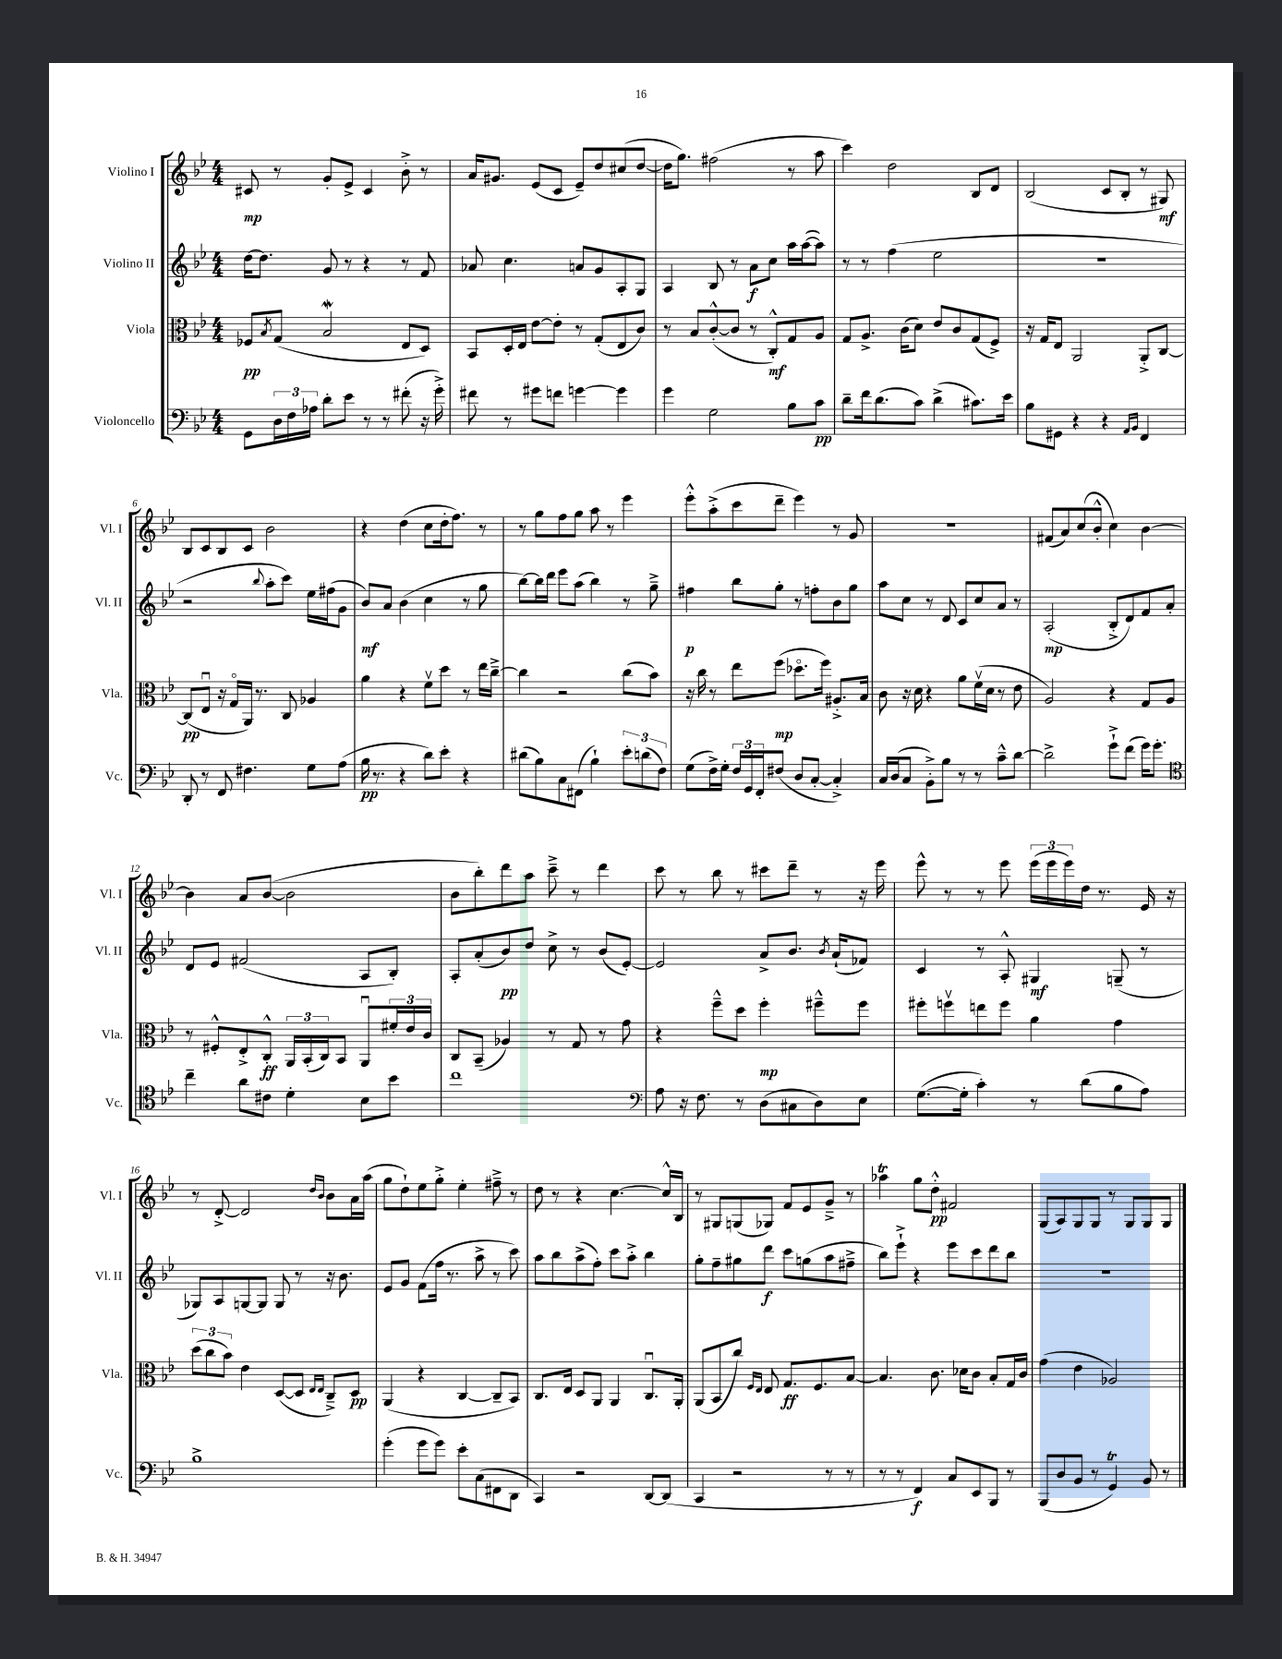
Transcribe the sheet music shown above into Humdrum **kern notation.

**kern	**kern	**kern	**kern
*staff4	*staff3	*staff2	*staff1
*clefF4	*clefC3	*clefG2	*clefG2
*k[b-e-]	*k[b-e-]	*k[b-e-]	*k[b-e-]
*M4/4	*M4/4	*M4/4	*M4/4
8GG	8F-	[16dd	8c#
.	.	8.dd]	.
.	8qB-	.	.
24D	(8G	.	8r
24F	.	.	.
24A-	.	.	.
8d'	2B-	8g	8g'
8e-	.	8r	8e-^
8r	.	4r	4c#
8r	.	.	.
(8f#'	8E-	8r	8b-'^
16r	8D)	8f	8r
16g'^)	.	.	.
=	=	=	=
8f#	8BB-	8a-	16a
.	.	.	8.g#
8r	16D'	4.cc	.
.	16E-	.	.
8g#	[8e-	.	(8e-
8f	8e-']	.	8c
[4g	8r	8a	8e-~)
.	(8G'	8g	8dd
4g]	8E-	8A'	(8cc#
.	8c)	8G	[8dd
=	=	=	=
4g	8r	4A	16dd]
.	.	.	8.gg)
.	8B-	.	.
2G	([8c'^^	8B-	(2ff#
.	8c]	8r	.
.	8r	8a	.
.	8C'^^)	8cc	.
8B-	8G	16aa	8r
.	.	([16aa	.
8c	8A	8aa])	8aa
=	=	=	=
8d~	8G	8r	4ccc)
16f	8.A^	8r	.
(8.d	.	.	.
.	.	(4ff	2dd
.	(16c	.	.
8c)	8d)	.	.
(4d^	8e-	2ee-	.
.	8c	.	.
8.c#)	(8G	.	8B-
.	8F^)	.	8d
16e-	.	.	.
=	=	=	=
8B-	16r	1r	(2B-
.	16G	.	.
8GG#	8E-	.	.
4r	2AA	.	.
4r	.	.	8c
.	.	.	8B-'
16qqAA	.	.	.
16qqBB-	.	.	.
4FF	8AA'^	.	8r
.	[8C	.	8G#)
=	=	=	=
8DD'	(8C]	2r	8B-
8r	8E-u	.	8c
8FF	16r	.	8B-
.	16Go	.	.
4.F#	16AA)	.	8c
.	8.r	.	.
.	.	8qqbb-	.
.	.	8aa'	2b-
.	8C	8ccc)	.
8G	4A-	16ee-	.
.	.	(16ff#	.
(8A	.	8g	.
=	=	=	=
16B-	4a	8b-)	4r
8.r	.	.	.
.	.	8a	.
4r	4r	(4b-	(4dd
8d)	8fv	4cc	8cc
8e-'	8dd	.	16dd'
.	.	.	8.ff)
4r	8r	8r	.
.	16ee-	8gg	8r
.	[16cc~^	.	.
=	=	=	=
(8d#	4cc]	[8bb-)	8r
8B-)	.	16bb-]	8gg
.	.	16ddd	.
8C	2r	8eee-	8ff
(8FF#	.	(8aa	8gg
4B-`)	.	4bb-)	8aa
.	.	.	8r
12e-'	(8cc	8r	4eee-
(12d	.	.	.
.	8b-)	8gg~^	.
12F)	.	.	.
=	=	=	=
(8G	16r	4ff#	8eee-'^^
.	16cc	.	.
16F^)	8r	.	(8aa'^
16G'	.	.	.
24F	8ee-	8bb-	8ccc
24GG	.	.	.
24FF'	.	.	.
(8F#	(8ff	8gg'	8ddd~
8D	8.dd-o	8r	4eee-)
[8C'	.	8ff'	.
.	16ff)	.	.
4C'^])	8.A#'^	8b-	8r
.	.	8gg	8g
.	16B-	.	.
=	=	=	=
16C	8c	8aa	1r
(16D	.	.	.
8C	16r	8cc	.
.	16d	.	.
8BB-'^)	4r	8r	.
8B-	.	8d	.
8r	8a	8c	.
8r	(16fv	8cc	.
.	16d	.	.
8c~^^	8r	8a	.
[8d	8e-	8r	.
=	=	=	=
2d^]	2A)	(2A'	(8f#
.	.	.	8a)
.	.	.	(8cc
.	.	.	8b-'^^
8g`^	4r	8B-'^	4cc)
(8f	.	8d)	.
16g)	8G	8f	[4b-
8.g'	.	.	.
.	8A	8a'	.
=	=	=	=
*clefC4	*	*	*
4cc~	8r	8d	4b-]
.	8F#'^^	8e-	.
8a	8E-'^	(2f#	8a
8c#	8C'^^	.	([8b-
4d'	24AA	.	2b-]
.	(24BB-'	.	.
.	24C)	.	.
.	8BB-	.	.
8B-	8AAu	8A	.
8b-	24f#'	8B-')	.
.	24e-	.	.
.	24c	.	.
=	=	=	=
1cc	8C	8A'	8b-
.	(8BB-~	(8a'	8bb-')
.	4A-)	8b-)	8ddd
.	.	8dd	8aa
.	8r	8cc^	8ccc~^
.	8G	8r	8r
.	8r	(8b-	4ddd
.	8g	[8e-')	.
=	=	=	=
*clefF4	*	*	*
8A	4r	2e-]	8ccc
16r	.	.	8r
8.F	.	.	.
.	8ff~^^	.	8bb-
8r	8dd	.	8r
(8D	4ff'	8a^	8ccc#
8C#	.	8.b-	8ddd~
8D)	8ff#~^^	.	8r
.	.	8qb-	.
.	.	(16a`	.
8E-	8ff#	8f-)	16r
.	.	.	16eee-
=	=	=	=
([8.G	8ff#'	4c	8eee-^^
.	8ffv	.	8r
16G']	.	.	.
4c')	8ee	8r	8r
.	8ff	8A'^^	8eee-
8r	4a	4G#	(24eee-
.	.	.	24eee-
.	.	.	24eee-)
(8d	.	.	16dd
.	.	.	8.r
8B-	4g	(8G~	.
8A)	.	8r	16e-
.	.	.	16r
=	=	=	=
1B-^	(12dd	8G-)	8r
.	12cc	.	.
.	.	8A	[8d'^
.	12b-)	.	.
.	4e-	[8G	2d]
.	.	8G]	.
.	([8D	8G	.
.	8D]	8r	.
.	16qqE-	.	16qqdd
.	16qqE-	.	16qqb-
.	8C~^)	16r	8b-
.	.	8.b-	.
.	8D	.	16a
.	.	.	(16aa
=	=	=	=
(4g'	(4AA	8e-	8gg
.	.	8g	8dd`)
8g	4r	(8f	8ee-
8g)	.	16ff	8gg'^
.	.	8.r	.
8e-'	[4C	.	4ee-'
(8C	.	8aa^	.
8FF#	8C~]	8r	8ff#~^
8DD	8BB-)	8ccc)	8r
=	=	=	=
4CC)	8.C	8aa	8dd
.	.	8bb-	8r
.	16E-	.	.
2r	8D	(8aa^	4r
.	8AA	8ff')	.
.	4AA	8ccc	[4.cc
.	.	8aa'^	.
[8DD	8.Cu	4bb-	.
(8DD]	.	.	16cc^^]
.	16AA'	.	16B-
=	=	=	=
4CC	(8AA	8gg'	8r
.	8BB-	8ff~	8G#
2r	8cc)	8gg#	(8G
.	16qqF	.	.
.	16qqE-	.	.
.	8E-	8ddd	8G-)
.	8.G	8ccc	8f
.	.	(8gg	8e-
.	8.F	.	.
8r	.	8aa	8g~^
8r	[8B-	8ff#~^	8r
=	=	=	=
8r	4.B-]	8bb-)	4aa-
8r	.	8eee-`^	.
4FF)	.	4r	8gg
.	8.c	.	8dd'^^
8C	.	8eee-	2f#
.	16d-	.	.
8EE-	8c	8ccc	.
8BBB-	8B-'	8ddd	.
8r	16G	8bb-	.
.	16c	.	.
=	=	=	=
(8BBB-	(4g	1r	(8G
8D	.	.	8A)
8BB-	4e-	.	8G
8r	.	.	8G
4GG)	2A-)	.	8r
.	.	.	8G
8BB-	.	.	8G
8r	.	.	8G
==	==	==	==
*-	*-	*-	*-
